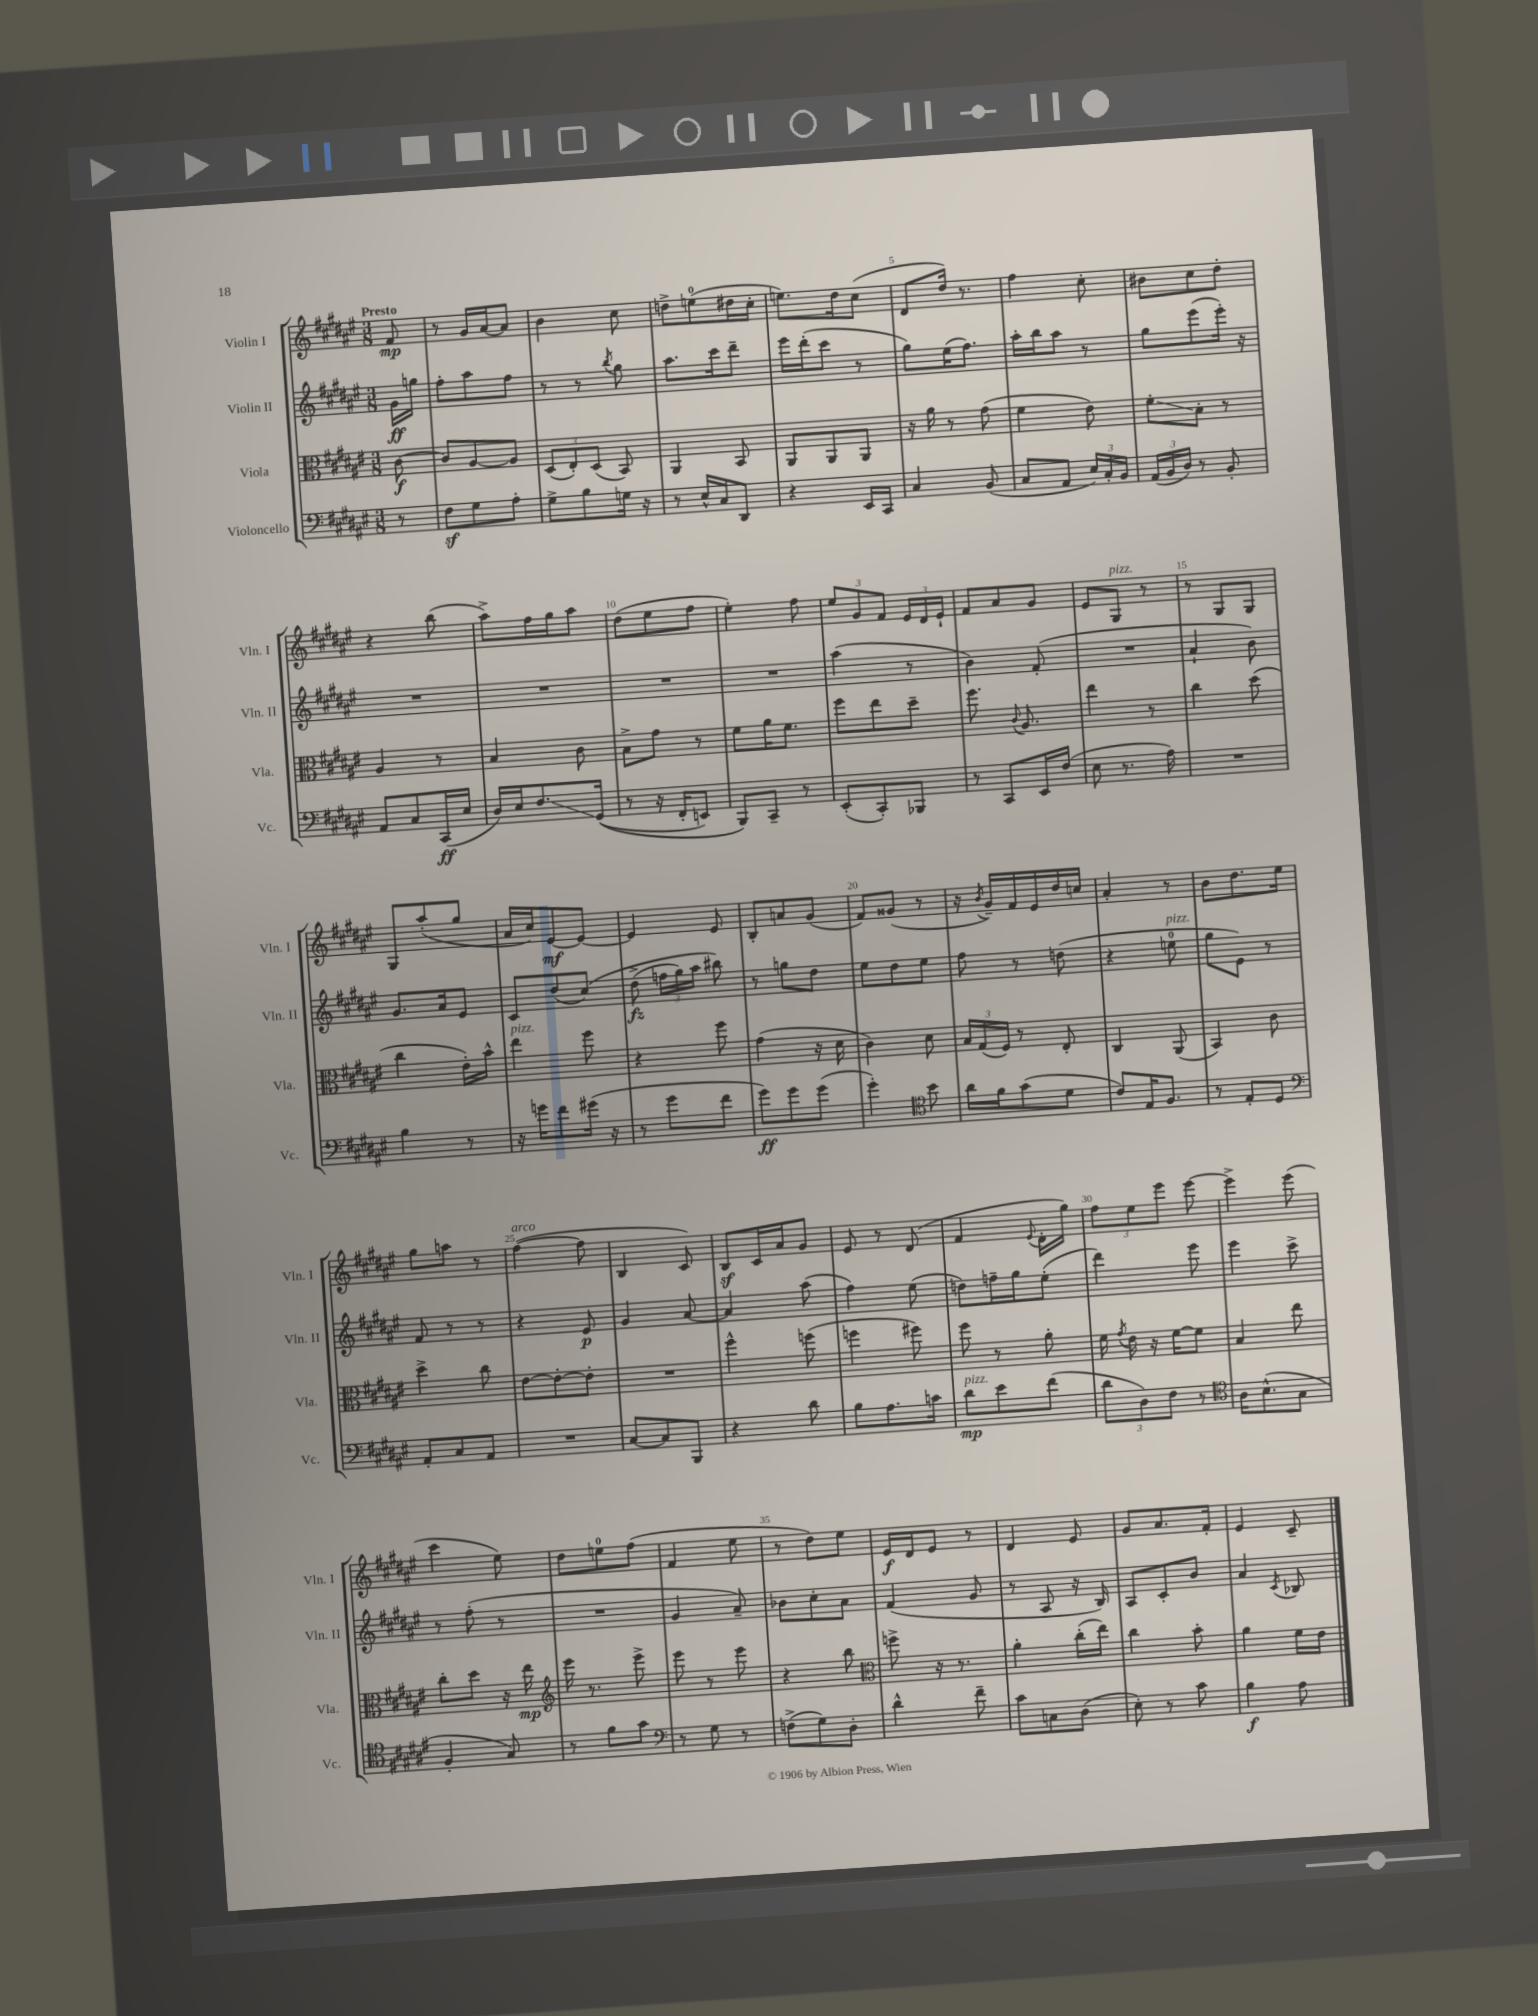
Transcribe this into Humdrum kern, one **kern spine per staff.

**kern	**kern	**kern	**kern
*staff4	*staff3	*staff2	*staff1
*clefF4	*clefC3	*clefG2	*clefG2
*k[f#c#g#d#a#e#]	*k[f#c#g#d#a#e#]	*k[f#c#g#d#a#e#]	*k[f#c#g#d#a#e#]
*M3/8	*M3/8	*M3/8	*M3/8
8r	[8c#\	16g#\LL	8f#/
.	.	16gg\JJ	.
=	=	=	=
8F#\L	8c#/]L	8ff#'\L	8r
8G#\	[8A#/	8aa#\	16g#/LL
.	.	.	[16a#/J
8A#'\J	8A#/]J	8ff#\J	8a#/]J
=	=	=	=
8G#^\L	(12D#/L	8r	4b\
.	12E#'/)	.	.
8B\	.	8r	.
.	(12D#/J	.	.
.	.	8qbb/	.
16G\Jk	8BB/)	8gg#\	8cc#\
16r	.	.	.
=	=	=	=
8r	4AA#/	8.aa#\L	8dd^\L
16E#^^/LL	.	.	(8ee\
16C#/J	.	16ccc#\k	.
8DD#/J	8BB/	8ddd#~\J	16dd#\L
.	.	.	16cc#'\JJ
=	=	=	=
4r	8AA#/L	16eee#\LL	8.ee\L)
.	.	(16ddd#'\J	.
.	8AA#/	8ccc#\J	.
.	.	.	16dd#\k
16EE#/LL	8AA#/J	8r	(8cc#\J
16CC#/JJ	.	.	.
=	=	=	=
4C#/	16r	8gg#\L)	8d#/L
.	16a#\	.	.
.	8r	(16ee#\K	16dd#/Jk)
.	.	8.ff#\J)	8.r
(8BB/	(8g#\	.	.
=	=	=	=
8C#/L	4f#\	16aa#'\LL	4ff#\
.	.	16bb\J	.
8AA#/J	.	8aa#\J	.
24E#/LL)	8e#\)	8r	8cc#'\
24C#'/	.	.	.
24BB/JJ	.	.	.
=	=	=	=
(24AA#/LL	8f#'\L	8gg#\L	8b#\L
24BB/	.	.	.
24D#/JJ)	.	.	.
8r	8B'\J	(8eee#\	8cc#\
8BB'/	8r	16eee#'\Jk)	8dd#'\J
.	.	16r	.
=	=	=	=
8AA#/L	4A#/	4.r	4r
8C#/	.	.	.
(16CC#/L	8r	.	(8bb\
16E#/JJ	.	.	.
=	=	=	=
16D#/LL)	4B/	4.r	8aa#^\L)
16E#/J	.	.	.
8.F#/	.	.	16ff#\L
.	.	.	16gg#\J
.	8c#\	.	8aa#\J
&((16GG#/Jk	.	.	.
=	=	=	=
8r	8B^\L	4.r	(8dd#\L
16r	8g#\J	.	8ee#\
16FF#'/LK	.	.	.
8EE/J)	8r	.	8ff#\J
=	=	=	=
8BBB/L&)	8f#\L	4.r	4ee#'\)
8CC#~/J	16a#\K	.	.
.	8.f#\J	.	.
8r	.	.	8ff#\
=	=	=	=
(8EE#'/L	8ff#\L	(4aa#\	12ee#/L
.	.	.	12g#/
8CC#'/)	8ee#\	.	.
.	.	.	12f#/J
8BBB-/J	8dd#~\J	8r	24e#/LL
.	.	.	24d#/
.	.	.	24e#`/JJ
=	=	=	=
8r	8.ff#\	4b\)	8f#/L
8CC#/L	.	.	8a#/
.	8qqc#/	.	.
.	8.A#/	.	.
16EE#/L	.	(8f#'/	8g#/J
(16F#/JJ	.	.	.
=	=	=	=
8E#\	4ee#\	4.r	8e#/L
8.r	.	.	8G#/J
.	8r	.	8r
16A#\)	.	.	.
=	=	=	=
4.r	4cc#\	4a#`/	8r
.	.	.	8G#/L
.	(8dd#\	8b\)	8G#/J
=	=	=	=
4B\	4cc#\	8.g#/L	8G#/L
.	.	.	(8aa#'/
.	.	16a#/k	.
8r	16e#'\LL)	8e#/J	8gg#/J
.	16b^^\JJ	.	.
=	=	=	=
16r	4ee#\	8c#/L	16a#/LL
16g\LK	.	.	16cc#/J)
8f#\	.	(8dd#/	[8e#/
(16g#\Jk	8ff#\	&(8cc#/J)	8e#/_J
16r	.	.	.
=	=	=	=
8r	4r	(8dd#^\	4e#/]
8g#\L	.	24ff\LL	.
.	.	24gg#\)	.
.	.	24aa#\JJ	.
8f#\J	8ff#\	8bb#\&)	8e#/
=	=	=	=
8g#\L)	(4g#\	8r	8B'/L
8g#\	.	8gg\L	8a/
(8g#\J	16r	8dd#\J	(8g#/J
.	16d#\	.	.
=	=	=	=
4g#'\)	4c#\)	8ee#\L	8f#/L)
.	.	8dd#\	(8g##/J
*clefC4	*	*	*
8b\	8d#\	8ee#\J	8r
=	=	=	=
16a#\LL	24B/LL	8ff#\	16r
.	(24G#/	.	.
.	.	.	8qb/
16f#\J	.	.	16g#~/LL)
.	24F#/JJ)	.	.
(8g#\	8r	8r	16f#/
.	.	.	16e#/
8d#\J	8E#'/	(8dd\	16dd#/
.	.	.	16cc/JJ
=	=	=	=
8c#/L)	4C#/	4r	4a#'/
16E#/K	.	.	.
8.F#/J	.	.	.
.	(8AA#/	8ee\	8r
=	=	=	=
8r	4BB/)	8gg#\L	8b\L
8E#'/L	.	8e#\J)	8.dd#\
8D#/J	8c#\	8r	.
.	.	.	16ee#\Jk
=	=	=	=
*clefF4	*	*	*
8AA#'/L	4dd#^\	8f#/	8gg#\L
8C#/	.	8r	8aa\J
8AA#/J	8cc#\	8r	8r
=	=	=	=
4.r	[8e#\L	4r	([4ff#\
.	8e#'\_	.	.
.	8e#'\]J	8e#/	8ff#\]
=	=	=	=
[8C#/L	4.r	4g#/	4B/
8C#/]	.	.	.
8BBB/J	.	[8a#/	8c#/)
=	=	=	=
4r	4ff#^^\	4a#/]	8B/L
.	.	.	16c#/L
.	.	.	16a#/J
8d#\	(8ff\	(8aa#\	8g#/J
=	=	=	=
8B\L	4ff\	4ff#\)	8e#/
8.A#\	.	.	8r
.	8ff#\)	(8ee#\	(8d#/
16c\Jk	.	.	.
=	=	=	=
8d#\L	8ff#\	8dd\L)	4f#/
8e#\	8r	16ff~\L	.
.	.	16gg#\J	.
.	.	.	8qqe#/
(8f#\J	8a#'\	(8ee#'\J	16d#'\LL
.	.	.	16gg#\JJ)
=	=	=	=
12d#\L	16f#\	4ddd#\)	12ff#\L
.	8qg#/	.	.
.	16e#\	.	.
12D#\)	.	.	12ee#\
.	16r	.	.
12F#\J	.	.	12eee#\J
.	[16f#\LK	.	.
8r	8f#\]J	8eee#\	[8eee#\
=	=	=	=
*clefC4	*	*	*
16A#\LK	4B/	4eee#\	4eee#^\]
(8.B^^\	.	.	.
8G#\J	8ee#\	8ccc#^\	(8eee#\
=	=	=	=
4F#'/	8cc#'\L	8r	4ccc#\
.	8dd#\J	(8ff#'\	.
8G#/)	16r	8r	8ee#\)
.	16ee#\	.	.
=	=	=	=
*	*clefG2	*	*
8r	16eee#\	4.r	8dd#\L
.	8.r	.	.
8f#\L	.	.	8ee\
8g#\J	8eee#^\	.	(8ff#\J
=	=	=	=
*clefF4	*	*	*
8r	8eee#\	4g#/	4f#/
8G#\	8r	.	.
8r	8eee#\	8a#~/)	8ee#\
=	=	=	=
(8F^\L	4r	8b-\L	8r
8G#\)	.	8cc#'\	8dd#\L)
8D#'\J	8bb\	8a#\J	8ee#\J
=	=	=	=
*	*clefC3	*	*
4d#^^\	8ff^\	(4f#/	16e#/LL
.	.	.	16d#/J
.	16r	.	8e#/J
.	8.r	.	.
8f#~\	.	8g#/	8r
=	=	=	=
8c#\L	4a#'\	8r	4d#/
8C\	.	8A#/	.
(8D#\J	(16cc#'\LL	16r	8e#/
.	16ee#\JJ)	16B/)	.
=	=	=	=
8E#'\)	4cc#\	8A#/L	8g#/L
8r	.	8c#'/	8.a#/
8c#\	8b'\	8b/J	.
.	.	.	16f#'/Jk
=	=	=	=
4B\	4a#\	4a#/	4e#/
.	.	8qc#/	.
8A#\	16f#\LL	8B-/	8c#~/
.	16e#\JJ	.	.
==	==	==	==
*-	*-	*-	*-
